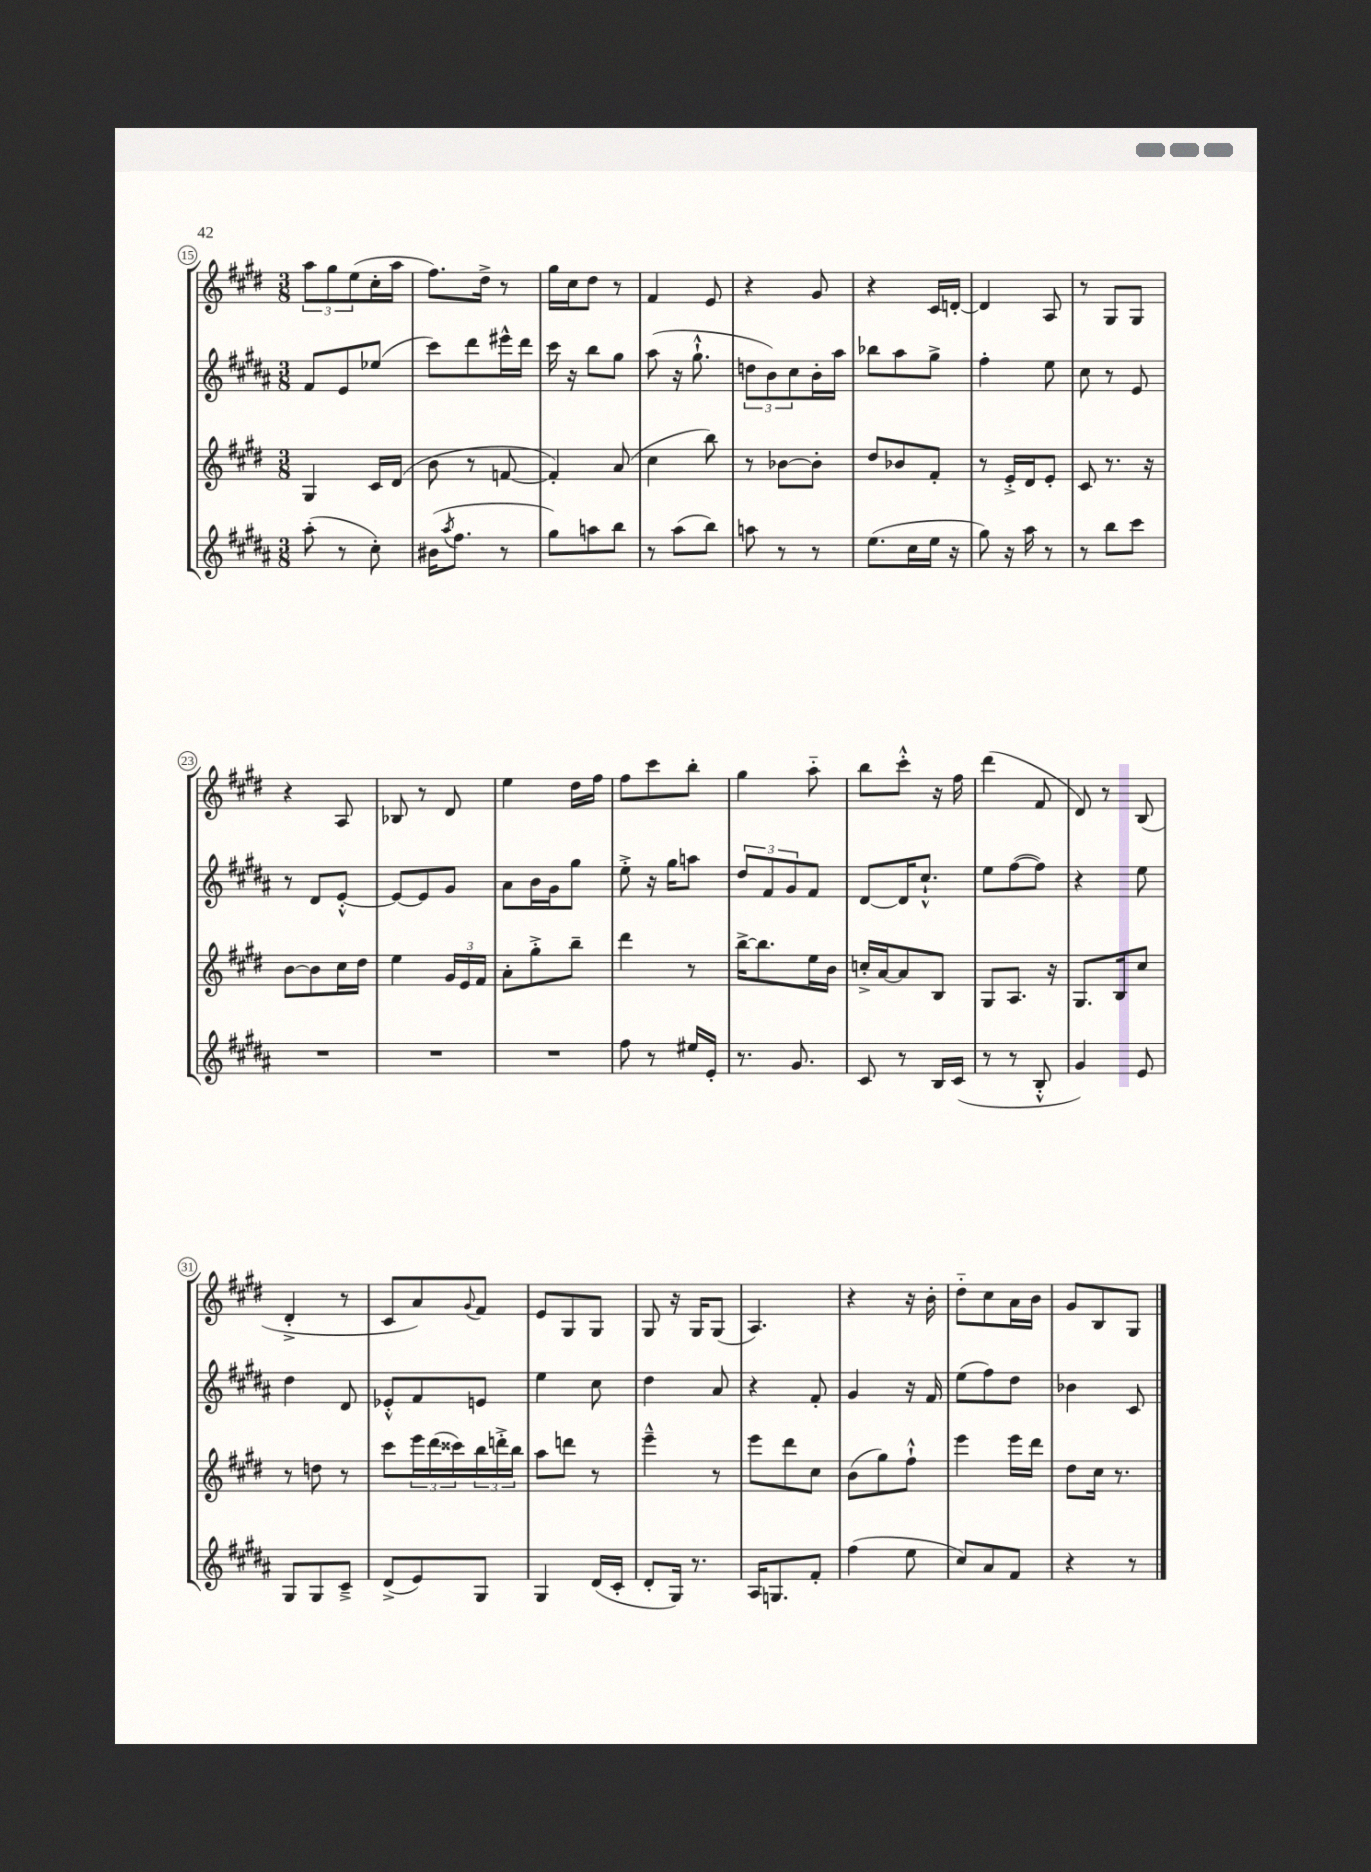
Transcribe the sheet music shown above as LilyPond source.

<<
\new StaffGroup <<
\new Staff = "s0" {
    \clef treble \key e \major \numericTimeSignature \time 3/8
    \tuplet 3/2 { a''8 gis''8 e''8( } cis''16-. a''16 |
    fis''8.) dis''16-> r8 |
    gis''16 cis''16 dis''8 r8 |
    fis'4 e'8 |
    r4 gis'8 |
    r4 cis'16 d'16~-. |
    d'4 a8 |
    r8 gis8 gis8 |
    r4 a8 |
    bes8 r8 dis'8 |
    e''4 dis''16 fis''16 |
    fis''8 cis'''8 b''8-. |
    gis''4 a''8-_ |
    b''8 cis'''8-.-^ r16 fis''16 |
    dis'''4( fis'8 |
    dis'8) r8 b8( |
    dis'4-.-> r8 |
    cis'8 a'8) \appoggiatura { gis'8 } fis'8 |
    e'8 gis8 gis8 |
    gis8 r16 gis16 gis8( |
    a4.) |
    r4 r16 b'16-. |
    dis''8-_ cis''8 a'16 b'16 |
    gis'8 b8 gis8 \bar "|." |
}
\new Staff = "s1" {
    \clef treble \key b \major \numericTimeSignature \time 3/8
    fis'8 e'8 ees''8( |
    cis'''8) dis'''8 eis'''16-^ dis'''16 |
    cis'''16 r16 b''8 gis''8 |
    ais''8( r16 gis''8.-!-^ |
    \tuplet 3/2 { d''8 b'8) cis''8 } b'16-. ais''16 |
    bes''8 ais''8 gis''8-> |
    fis''4-. e''8 |
    cis''8 r8 e'8 |
    r8 dis'8 e'8~-.-^ |
    e'8~ e'8 gis'8 |
    ais'8 b'16 gis'16 gis''8 |
    e''8-.-> r16 gis''16 a''8 |
    \tuplet 3/2 { dis''8 fis'8 gis'8 } fis'8 |
    dis'8~ dis'16 cis''8.-!-^ |
    e''8 fis''8~( fis''8) |
    r4 e''8 |
    dis''4 dis'8 |
    ees'8-.-^ fis'8 e'8 |
    e''4 cis''8 |
    dis''4 ais'8 |
    r4 fis'8-. |
    gis'4 r16 fis'16 |
    e''8( fis''8) dis''8 |
    bes'4 cis'8 \bar "|." |
}
\new Staff = "s2" {
    \clef treble \key e \major \numericTimeSignature \time 3/8
    gis4 cis'16 dis'16( |
    b'8 r8 f'8~ |
    f'4-.) a'8( |
    cis''4 b''8) |
    r8 bes'8~ bes'8-. |
    dis''8 bes'8 fis'8-. |
    r8 e'16-.-> dis'16 e'8-. |
    cis'8 r8. r16 |
    b'8~ b'8 cis''16 dis''16 |
    e''4 \tuplet 3/2 { gis'16 e'16 fis'16 } |
    a'8-. gis''8-.-> b''8-- |
    dis'''4 r8 |
    b''16~-> b''8. e''16 b'16 |
    c''16-.-> a'16~ a'8 b8 |
    gis8 a8. r16 |
    gis8. b16 cis''8 |
    r8 d''8 r8 |
    cis'''8 \tuplet 3/2 { e'''16 dis'''16( cisis'''16) } \tuplet 3/2 { b''16 d'''16-.-> b''16 } |
    a''8 d'''8 r8 |
    e'''4---^ r8 |
    e'''8 dis'''8 cis''8 |
    b'8( gis''8) fis''8-!-^ |
    e'''4 e'''16 dis'''16 |
    dis''8 cis''16 r8. \bar "|." |
}
\new Staff = "s3" {
    \clef treble \key b \major \numericTimeSignature \time 3/8
    ais''8-.( r8 cis''8-.) |
    bis'16( \acciaccatura { ais''8 } fis''8. r8 |
    gis''8) a''8 b''8 |
    r8 ais''8( b''8) |
    a''8 r8 r8 |
    e''8.( cis''16 e''16 r16 |
    gis''8) r16 ais''16 r8 |
    r8 b''8 cis'''8 |
    R4. |
    R4. |
    R4. |
    fis''8 r8 eis''16 e'16-. |
    r8. gis'8. |
    cis'8 r8 b16 cis'16( |
    r8 r8 b8-.-^ |
    gis'4) e'8 |
    gis8 gis8 cis'8---> |
    dis'8->( e'8) gis8 |
    gis4 dis'16( cis'16-. |
    dis'8-. gis16) r8. |
    ais16 g8. fis'8-. |
    fis''4( e''8 |
    cis''8) ais'8 fis'8 |
    r4 r8 \bar "|." |
}
>>
>>
\layout { \context { \Score currentBarNumber = #15 \override BarNumber.stencil = #(make-stencil-circler 0.1 0.3 ly:text-interface::print) } }
